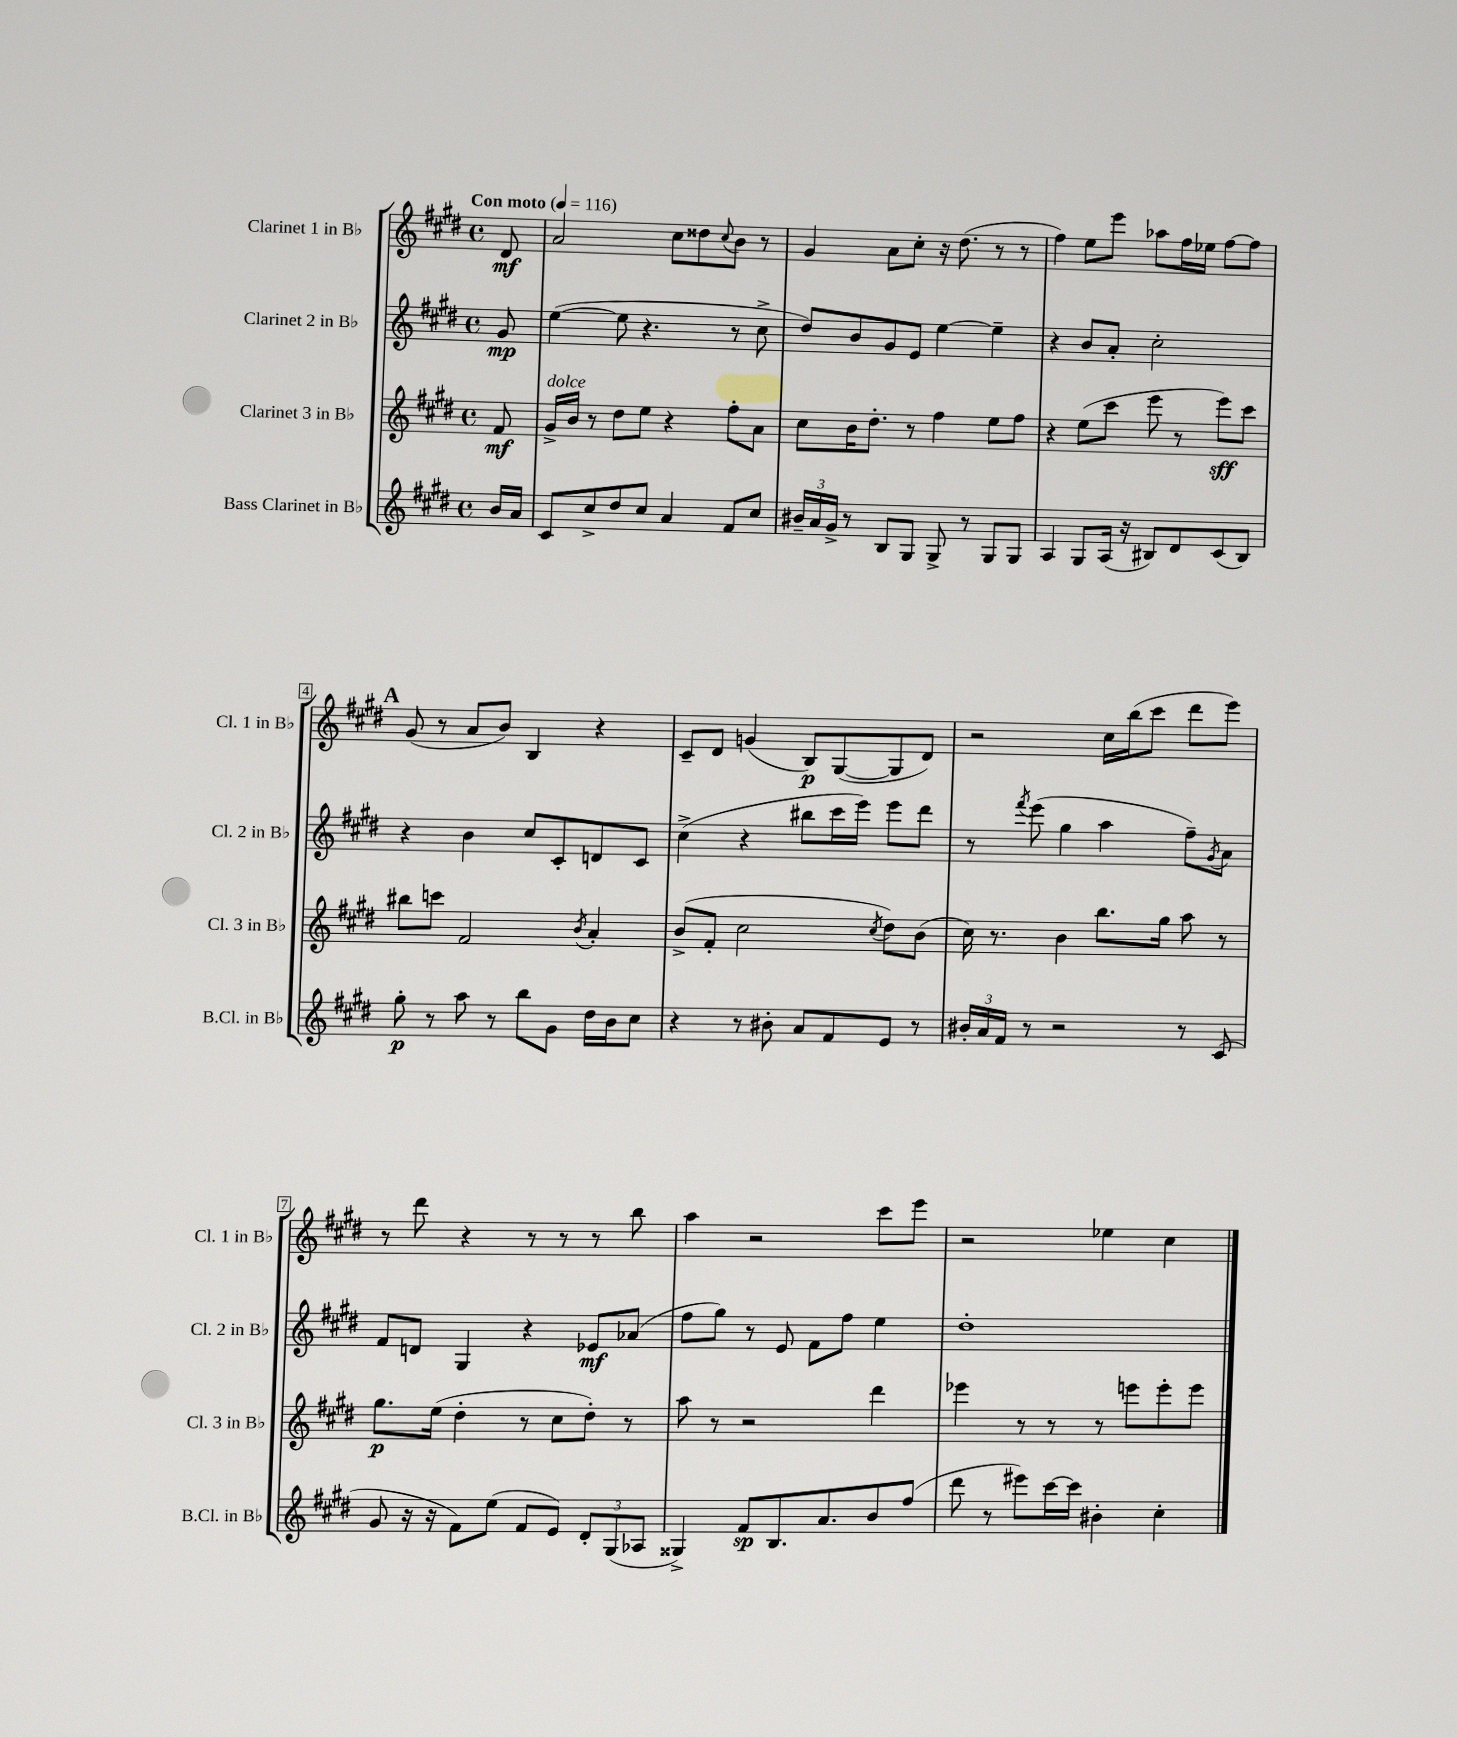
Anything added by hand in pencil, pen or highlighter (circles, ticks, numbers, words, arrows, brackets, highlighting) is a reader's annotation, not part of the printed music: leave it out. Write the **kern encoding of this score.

**kern	**kern	**kern	**kern
*staff4	*staff3	*staff2	*staff1
*clefG2	*clefG2	*clefG2	*clefG2
*k[f#c#g#d#]	*k[f#c#g#d#]	*k[f#c#g#d#]	*k[f#c#g#d#]
*M4/4	*M4/4	*M4/4	*M4/4
*met(c)	*met(c)	*met(c)	*met(c)
*MM116	*MM116	*MM116	*MM116
16b/LL	8f#/	8g#/	8d#/
16a/JJ	.	.	.
=	=	=	=
8c#/L	16g#^/LL	([4ee\	2a/
.	16b/JJ	.	.
8cc#^/	8r	.	.
8dd#/	8dd#\L	8ee\]	.
8cc#/J	8ee\J	4.r	.
4a/	4r	.	8cc#\L
.	.	.	8dd##\
.	.	.	8qqcc#/
8f#/L	8ff#'\L	8r	8b\J
8cc#/J	8a\J	8cc#^\	8r
=	=	=	=
24b#~/LL	8cc#\L	8dd#/L)	4g#/
24a/	.	.	.
24g#^/JJ	.	.	.
8r	16b\K	8b/	.
.	8.dd#'\J	.	.
8B/L	.	8g#/	8a\L
8G#/J	8r	8e/J	8cc#'\J
8G#^/	4ff#\	[4ee\	16r
.	.	.	(8.dd#\
8r	.	.	.
8G#/L	8ee\L	4ee~\]	8r
8G#/J	8ff#\J	.	8r
=	=	=	=
4A/	4r	4r	4ff#\)
8G#/L	(8ee\L	8b/L	8ee\L
(16A/Jk	8ccc#\J	8a'/J	8eee\J
16r	.	.	.
8B#/L)	8eee\	2cc#'\	8aa-\L
8d#/	8r	.	16ff#\L
.	.	.	16ee-\JJ
(8c#/	8eee\L)	.	[8ff#\L
8B#/J)	8ccc#\J	.	8ff#\]J
=	=	=	=
8gg#'\	8bb#\L	4r	(8g#/
8r	8ccc\J	.	8r
8aa\	2f#/	4b\	8a/L
8r	.	.	8b/J)
8bb\L	.	8cc#/L	4B/
8g#\J	.	8c#'/	.
.	8qb/	.	.
16dd#\LL	4a'/	8d/	4r
16b\J	.	.	.
8cc#\J	.	8c#/J	.
=	=	=	=
4r	(8b^/L	(4cc#^\	8c#~/L
.	8f#'/J	.	8d#/J
8r	2cc#\	4r	(4g/
8b#'\	.	.	.
8a/L	.	8bb#\L	8B/L)
8f#/	.	16ccc#\L	([8G#/
.	.	16eee\JJ)	.
.	8qcc#/	.	.
8e/J	8dd#\L)	8eee\L	8G#/]
8r	(8b\J	8ddd#\J	8d#/J)
=	=	=	=
24b#'/LL	16cc#\)	8r	2r
24a/	.	.	.
.	8.r	.	.
24f#/JJ	.	.	.
.	.	8qfff#/	.
8r	.	(8eee\	.
2r	4b\	4gg#\	.
.	8.bb\L	4aa\	16cc#\LL
.	.	.	(16bb\J
.	.	.	8ccc#\J
.	16gg#\Jk	.	.
8r	8aa\	8ff#~\L)	8ddd#\L
.	.	8qg#/	.
(8c#/	8r	8a\J	8eee\J)
=	=	=	=
8g#/	8.gg#\L	8f#/L	8r
16r	.	8d/J	8ddd#\
16r	(16ee\Jk	.	.
8f#\L)	4dd#'\	4G#/	4r
(8ee\J	.	.	.
8f#/L	8r	4r	8r
8e/J)	8cc#\L	.	8r
12d#'/L	8dd#'\J)	8e-/L	8r
(12G#/	.	.	.
.	8r	(8a-/J	8bb\
12A-/J	.	.	.
=	=	=	=
4G##^/)	8aa\	8ff#\L	4aa\
.	8r	8gg#\J)	.
8f#/L	2r	8r	2r
8.B/	.	8e/	.
.	.	8f#\L	.
8.a/	.	.	.
.	.	8ff#\J	.
8b/	4ddd#\	4ee\	8ccc#\L
(8ff#/J	.	.	8eee\J
=	=	=	=
8ddd#\	4eee-\	1dd#'	2r
8r	.	.	.
8eee#\L)	8r	.	.
[16ccc#\L	8r	.	.
16ccc#\]JJ	.	.	.
4b#'\	8r	.	4ee-\
.	8eee\L	.	.
4cc#'\	8eee'\	.	4cc#\
.	8eee\J	.	.
==	==	==	==
*-	*-	*-	*-
